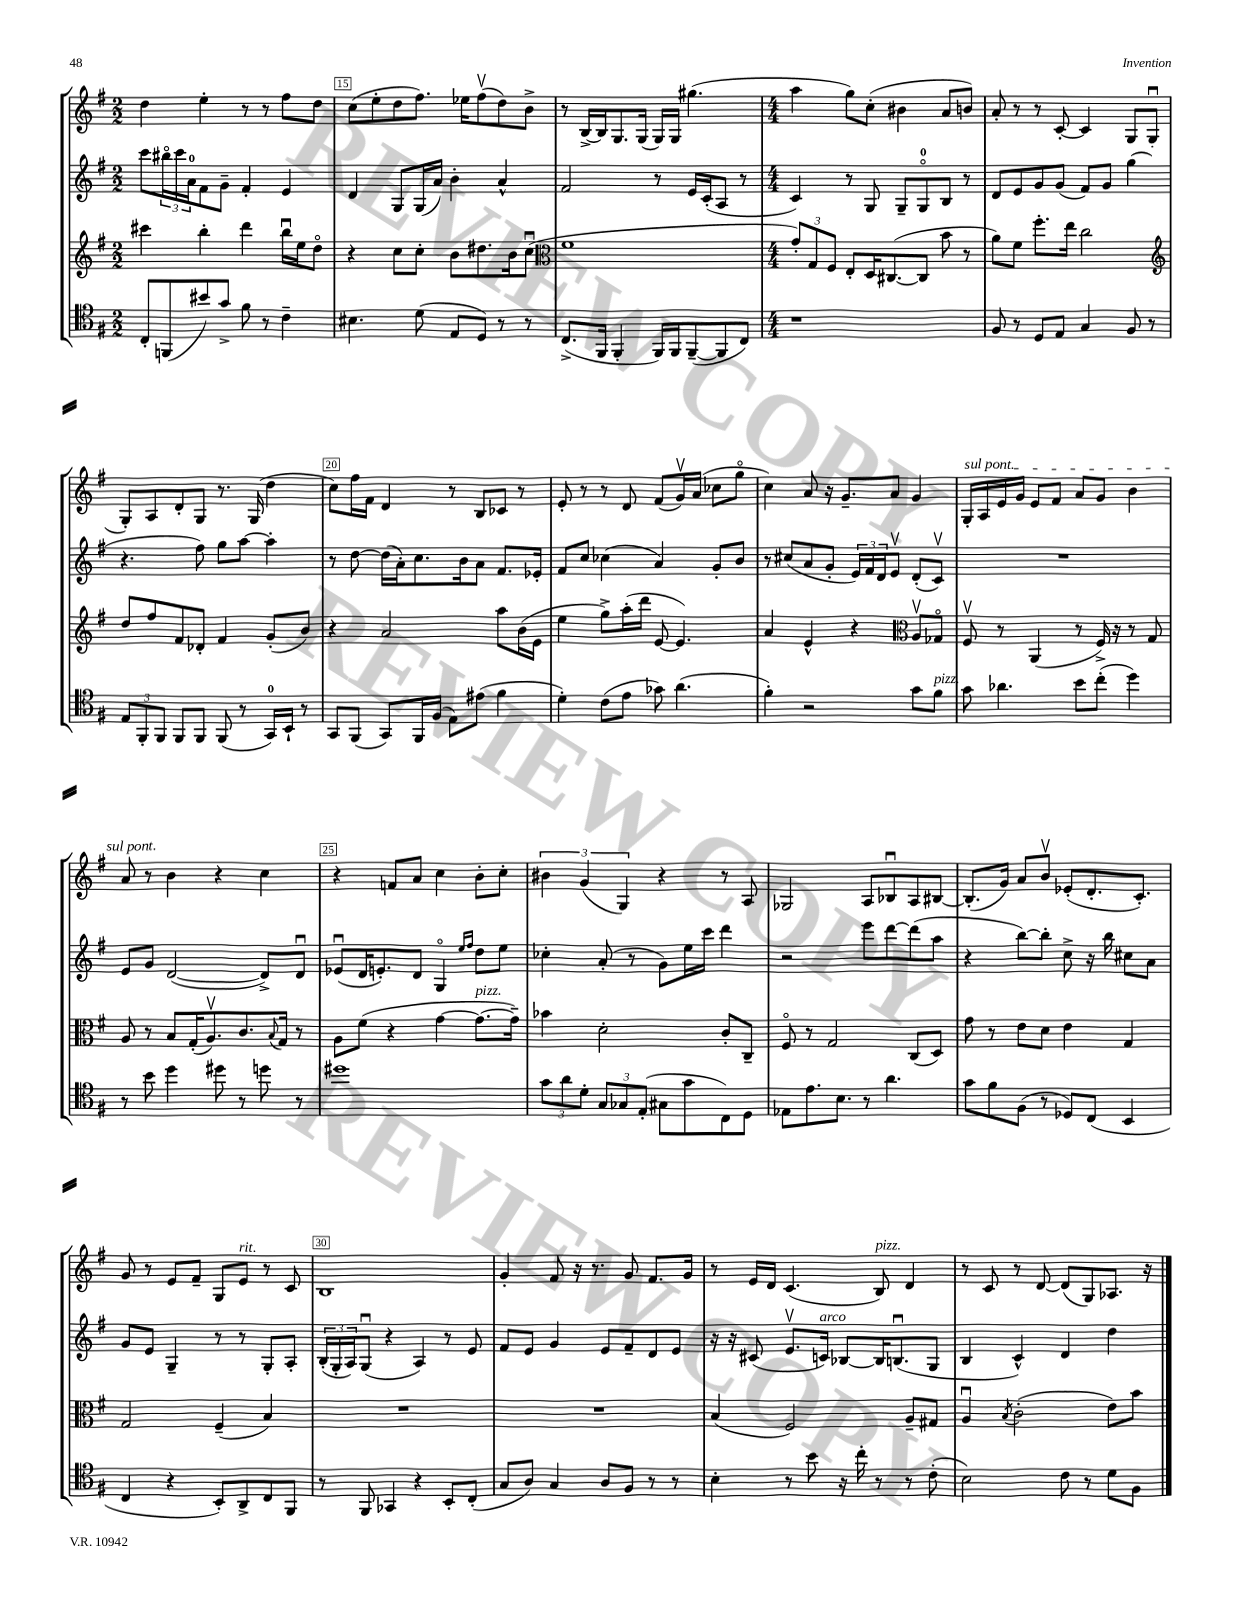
<<
\new StaffGroup <<
\new Staff = "s0" {
    \clef treble \key g \major \numericTimeSignature \time 2/2
    d''4 e''4-. r8 r8 fis''8 d''8 |
    c''8( e''8-. d''8 fis''8.) ees''16 fis''8\upbow( d''8) b'8-> |
    r8 b16~-> b16 g8. g16( g16) g16 gis''4.( |
    \numericTimeSignature \time 4/4 a''4 g''8) c''8-.( bis'4 a'8 b'8) |
    a'8-. r8 r8 c'8~-. c'4 g8 g8\downbow( |
    g8-.) a8 d'8-. g8 r8. g16( d''4 |
    c''8) fis''16 fis'16 d'4 r8 b8 ces'8 r8 |
    e'8-. r8 r8 d'8 fis'8( g'16\upbow) a'16( ces''8 g''8\flageolet |
    c''4) a'8 r16 g'8.-- a'8 g'4 |
    \once \override TextSpanner.bound-details.left.text = \markup { \italic "sul pont." } g16-.\startTextSpan a16 e'16 g'16 e'8 fis'8 a'8 g'8 b'4 |
    a'8\stopTextSpan r8 b'4 r4 c''4 |
    r4 f'8 a'8 c''4 b'8-. c''8-. |
    \tuplet 3/2 { bis'4 g'4( g4) } r4 r8 a8 |
    ges2 a8 bes8\downbow a8 bis8~ |
    bis8.-.( g'16) a'8 b'8\upbow ees'8-.( d'8.-. c'8.-.) |
    g'8 r8 e'8 fis'8-- g8 e'8^\markup { \italic "rit." } r8 c'8 |
    b1 |
    g'4-. fis'8 r16 r8. g'8 fis'8. g'16 |
    r8 e'16 d'16 c'4.( b8^\markup { \italic "pizz." }) d'4 |
    r8 c'8 r8 d'8~ d'8( g8) aes8. r16 \bar "|." |
}
\new Staff = "s1" {
    \clef treble \key g \major \numericTimeSignature \time 2/2
    c'''8 \tuplet 3/2 { bis''16\flageolet c'''16 a'16-0 } fis'8 g'8-- fis'4-. e'4 |
    d'4 g8 g16( a'16) b'4-. a'4-^ |
    fis'2 r8 e'16 c'16-.( a8 r8 |
    \numericTimeSignature \time 4/4 c'4) r8 g8 g8-- g8-0\flageolet b8 r8 |
    d'8 e'8 g'8 g'8( fis'8) g'8 g''4( |
    r4. fis''8) g''8 a''8~ a''4-. |
    r8 d''8~ d''16( a'16-.) c''8. b'16 a'8 fis'8. ees'16-. |
    fis'8 c''8 ces''4( a'4) g'8-. b'8 |
    r8 cis''8( a'8 g'8-. \tuplet 3/2 { e'16) fis'16 d'16 } e'8\upbow d'8-.( c'8\upbow) |
    R1 |
    e'8 g'8 d'2~( d'8->) d'8\downbow |
    ees'8\downbow( d'16 e'8.-.) d'8 g4\flageolet \grace { e''16 fis''16 } d''8 e''8 |
    ces''4-. a'8-.( r8 g'8) e''16 c'''16 d'''4 |
    r2 e'''8 d'''8~ d'''8( a''8 |
    r4 b''8~) b''8-. c''8-> r16 b''16 cis''8 a'8 |
    g'8 e'8 g4-- r8 r8 g8-. a8-. |
    \tuplet 3/2 { b16-.( g16-. a16) } g8\downbow( r4 a4) r8 e'8 |
    fis'8 e'8 g'4 e'8 fis'8-- d'8 e'8 |
    r16 r16 cis'8( e'8.\upbow c'16^\markup { \italic "arco" }) bes8~ bes16 b8.\downbow( g8 |
    b4 c'4-^) d'4 d''4 \bar "|." |
}
\new Staff = "s2" {
    \clef treble \key g \major \numericTimeSignature \time 2/2
    cis'''4 b''4-. d'''4 b''16\downbow e''16 d''8\flageolet |
    r4 c''8 c''8-. b'8 dis''8. b'16 c''8\downbow( |
    \clef alto fis'1 |
    \numericTimeSignature \time 4/4 \tuplet 3/2 { g'8-.) g8 fis8 } e8-. d16 cis8.~( cis8 b'8 r8 |
    a'8) fis'8 fis''8.-. e''16 c''2 |
    \clef treble d''8 fis''8 fis'8 des'8-. fis'4 g'8-.( b'8) |
    r4 a'2 a''8 b'16( e'16 |
    e''4 g''8->) a''16-.( d'''16 e'8~ e'4.) |
    a'4 e'4-^ r4 \clef alto a8\upbow ges8\flageolet |
    fis8\upbow r8 a,4( r8 fis16->) r16 r8 g8 |
    a8 r8 b8 g16-.( a8.\upbow) c'8. \appoggiatura { b8 } g16 r8 |
    a8 fis'8( r4 g'4~ g'8.~^\markup { \italic "pizz." } g'16--) |
    bes'4 d'2-. c'8-. c8-- |
    fis8\flageolet r8 g2 c8( d8) |
    g'8 r8 e'8 d'8 e'4 g4 |
    g2 fis4--( b4) |
    R1 |
    R1 |
    b4( fis2) a8-- gis8 |
    a4\downbow \acciaccatura { b8 } c'2-.( e'8) b'8 \bar "|." |
}
\new Staff = "s3" {
    \clef tenor \key g \major \numericTimeSignature \time 2/2
    c8-. f,8( bis'8) g'8-> fis'8 r8 c'4-- |
    bis4. d'8( e8 d8) r8 r8 |
    c8.->( fis,16 fis,4-. fis,16) fis,16 fis,8~--( fis,8 c8) |
    \numericTimeSignature \time 4/4 r1 |
    fis8 r8 d8 e8 g4 fis8 r8 |
    \tuplet 3/2 { e8 fis,8-. fis,8 } fis,8 fis,8 fis,8( r8 g,16-0) b,16-! r8 |
    g,8 fis,8( g,8) fis,16 fis16( e8) eis'8( fis'4 |
    d'4-.) c'8( e'8 ges'8) a'4.( |
    fis'4-.) r2 g'8 fis'8^\markup { \italic "pizz." } |
    g'8 aes'4. b'8 c''8-.( d''4) |
    r8 b'8 d''4 dis''8 r8 d''8 r8 |
    dis''1 |
    \tuplet 3/2 { g'8 a'8 d'8-. } \tuplet 3/2 { g8 ges8 e8-.( } gis8 g'8 c8) d8 |
    ees8 e'8. b8. r8 a'4. |
    g'8 fis'8 fis8( r8 des8) c8( b,4 |
    c4 r4 b,8-.) a,8-> c8 fis,8 |
    r8 fis,8 ges,4 r4 b,8-. c8-.( |
    g8 a8) g4 a8 fis8 r8 r8 |
    b4-. r8 b'8 r16 c''16-. r8 r8 c'8-.( |
    b2) c'8 r8 d'8 fis8 \bar "|." |
}
>>
>>
\layout { \context { \Score currentBarNumber = #14 \override BarNumber.break-visibility = ##(#f #t #t) barNumberVisibility = #(every-nth-bar-number-visible 5) \override BarNumber.stencil = #(make-stencil-boxer 0.1 0.3 ly:text-interface::print) } }
